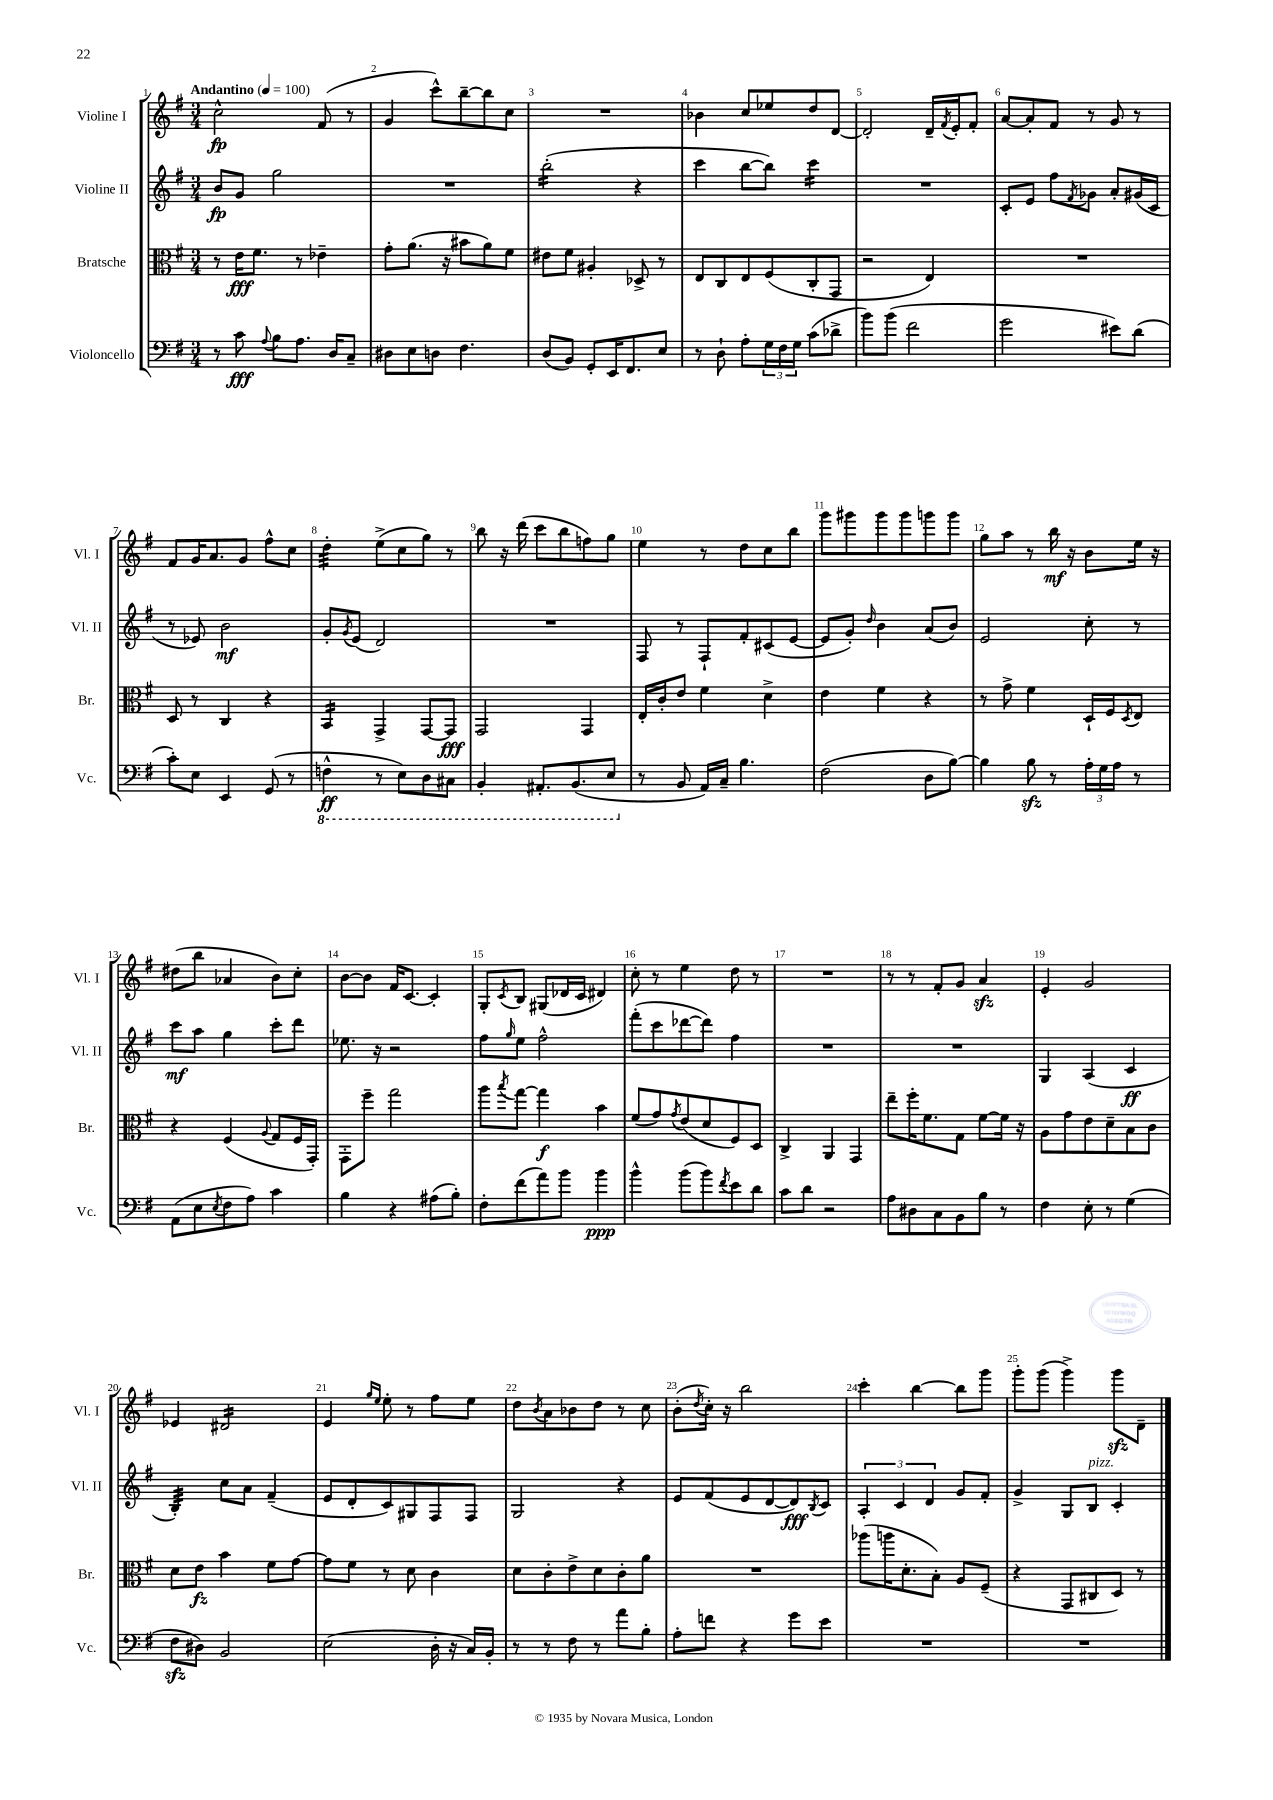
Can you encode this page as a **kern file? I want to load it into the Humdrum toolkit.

**kern	**kern	**kern	**kern
*staff4	*staff3	*staff2	*staff1
*clefF4	*clefC3	*clefG2	*clefG2
*k[f#]	*k[f#]	*k[f#]	*k[f#]
*M3/4	*M3/4	*M3/4	*M3/4
*MM100	*MM100	*MM100	*MM100
8r	8r	8b	2cc^^
8c	16e	8g	.
.	8.f#	.	.
8qqA	.	.	.
8B	.	2gg	.
8.A	8r	.	.
.	4e-~	.	(8f#
16D	.	.	.
8C~	.	.	8r
=	=	=	=
8D#	8g'	2.r	4g
8E	(8.a	.	.
8D	.	.	8ccc^^)
.	16r	.	.
4.F#	8b#	.	[8bb~
.	8a)	.	8bb]
.	8f#	.	8cc
=	=	=	=
(8D	8e#	(2bb'	2.r
8BB)	8f#	.	.
8GG'	4A#'	.	.
16EE	.	.	.
8.FF#	.	.	.
.	8D-^	4r	.
8E	8r	.	.
=	=	=	=
8r	8E	4ccc	4b-
8D`	8C	.	.
8A'	8E	[8bb	8cc
24G	(8F#	8bb])	8ee-
24F#	.	.	.
24G	.	.	.
(8c	8C'	4ccc	8dd
8d-^	8GG	.	[8d
=	=	=	=
8b)	2r	2.r	2d']
(8b	.	.	.
2f#	.	.	.
.	4E)	.	16d~
.	.	.	8qf#
.	.	.	16e'
.	.	.	8f#'
=	=	=	=
2g	2.r	8c'	[8a
.	.	8e	8a']
.	.	8ff#	8f#
.	.	8qf#	.
.	.	8g-	8r
8e#)	.	8a'	8g
(8d	.	(16g#	8r
.	.	16c	.
=	=	=	=
8c')	8D	8r	8f#
8E	8r	8e-)	16g
.	.	.	8.a
4EE	4C	2b	.
.	.	.	8g
(8GG	4r	.	8ff#^^
8r	.	.	8cc
=	=	=	=
4FF^^	4BB	8g'	4dd'
.	.	8qg	.
.	.	(8e	.
8r	4GG^	2d)	(8ee^
8EE)	.	.	8cc
8DD	[8GG	.	8gg)
8CC#	8GG]	.	8r
=	=	=	=
4BBB'	2GG	2.r	8bb
.	.	.	16r
.	.	.	(16ddd
8.AAA#'	.	.	8ccc
.	.	.	8bb
(8.BBB	.	.	.
.	4GG	.	8ff)
8EE	.	.	8gg
=	=	=	=
8r	16E'	8F#	4ee
.	16c'	.	.
8BB	8e	8r	.
16AA)	4f#	8F#`	8r
16C~	.	.	.
4.B	.	8f#'	8dd
.	4d^	(8c#	8cc
.	.	[8e	8bb
=	=	=	=
(2F#	4e	8e]	8ggg
.	.	8g')	8ggg#
.	.	16qqdd	.
.	4f#	4b	8ggg#
.	.	.	8ggg#
8D	4r	(8a	8ggg
[8B)	.	8b)	8ggg
=	=	=	=
4B]	8r	2e	8gg
.	8g^	.	8aa
8B	4f#	.	8r
8r	.	.	16bb
.	.	.	16r
24A'	16D`	8cc'	8b
24G	.	.	.
.	16F#	.	.
24A	.	.	.
.	8qD	.	.
8r	8E	8r	16ee
.	.	.	16r
=	=	=	=
(8AA	4r	8ccc	(8dd#
8E	.	8aa	8bb
8qE	.	.	.
8F#	(4F#	4gg	4a-
8A)	.	.	.
.	8qqA	.	.
4c	8G	8ccc'	8b)
.	16F#	8ddd	8cc'
.	16GG')	.	.
=	=	=	=
4B	8GG'	8.ee-	[8b
.	8ff#~	.	8b]
.	.	16r	.
4r	2gg	2r	16f#
.	.	.	[8.c
(8A#	.	.	4c']
8B')	.	.	.
=	=	=	=
8F#'	8aa	8ff#	8G'
.	8qbb	16qqgg	8qc
(8f#	[8gg	8ee	8B
8a)	4gg]	2ff#^^	(8G#
8b	.	.	16d-
.	.	.	16c
4b	4b	.	4d#)
=	=	=	=
4b^^	(8f#	(8fff#'	8cc'
.	8g)	8ccc	8r
.	8qg	.	.
(8b	(8e	[8ddd-	4ee
8b)	8d	8ddd-])	.
8qf#	.	.	.
8e	8F#)	4ff#	8dd
8d	8D	.	8r
=	=	=	=
8c	4C^	2.r	2.r
8d	.	.	.
2r	4AA	.	.
.	4GG	.	.
=	=	=	=
8A	8ee~	2.r	8r
8D#	16ff#'	.	8r
.	8.f#	.	.
8C	.	.	8f#'
8BB	8G	.	8g
8B	[8f#	.	4a
8r	16f#]	.	.
.	16r	.	.
=	=	=	=
4F#	8A	4G	4e'
.	8g	.	.
8E'	8e	(4A	2g
8r	8d~	.	.
(4G	8B	4c	.
.	8c	.	.
=	=	=	=
8F#	8d	4B')	4e-
8D#)	8e	.	.
2BB	4b	8cc	2d#
.	.	8a	.
.	8f#	(4f#~	.
.	[8g	.	.
=	=	=	=
(2E	8g]	8e	4e
.	8f#	8d'	.
.	.	.	16qqgg
.	.	.	16qqee
.	8r	8c)	8ee'
.	8d	8G#	8r
16D'	4c	8F#	8ff#
16r	.	.	.
16C)	.	8F#	8ee
16BB'	.	.	.
=	=	=	=
8r	8d	2G	8dd
.	.	.	8qb
8r	8c'	.	8a
8F#	8e^	.	8b-
8r	8d	.	8dd
8a	8c'	4r	8r
8B'	8a	.	8cc
=	=	=	=
8A'	2.r	8e	(8b'
.	.	.	8qdd
8f	.	(8f#	16cc')
.	.	.	16r
4r	.	8e	2bb
.	.	[8d	.
8g	.	8d])	.
.	.	8qB	.
8e	.	8c	.
=	=	=	=
2.r	(8aa-	6A'	4ccc'
.	16aa	.	.
.	.	6c	.
.	8.d'	.	.
.	.	.	[4bb
.	.	6d	.
.	8B')	.	.
.	8A	8g	8bb]
.	(8F#~	8f#'	8ggg
=	=	=	=
2.r	4r	4g^	8ggg'
.	.	.	(8ggg
.	8GG	8G	4ggg^)
.	8C#	8B	.
.	8D)	4c'	8ggg
.	8r	.	8d~
==	==	==	==
*-	*-	*-	*-
